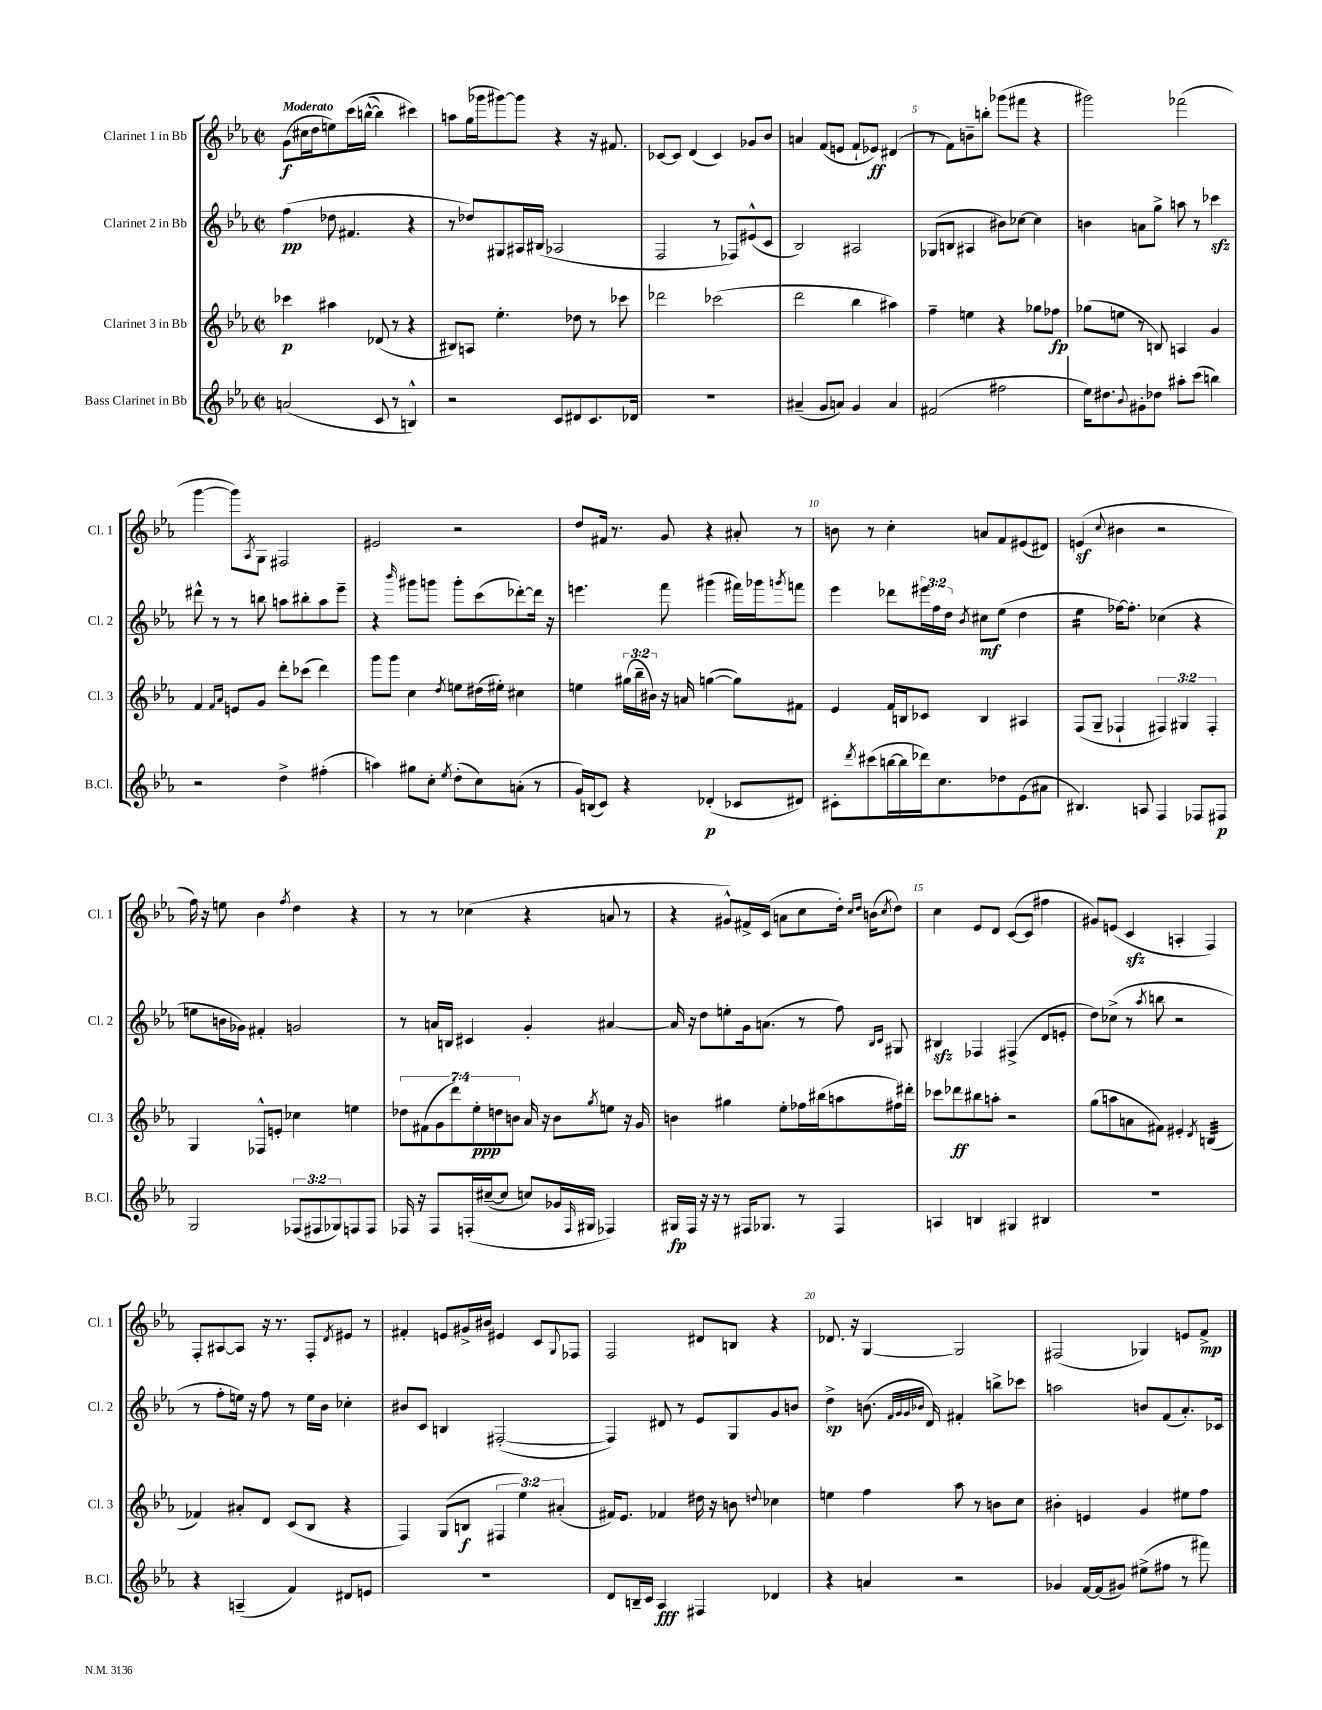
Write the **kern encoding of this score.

**kern	**kern	**kern	**kern
*staff4	*staff3	*staff2	*staff1
*clefG2	*clefG2	*clefG2	*clefG2
*k[b-e-a-]	*k[b-e-a-]	*k[b-e-a-]	*k[b-e-a-]
*M2/2	*M2/2	*M2/2	*M2/2
*met(c|)	*met(c|)	*met(c|)	*met(c|)
(2a/	4ccc-\	(4ff\	(8g\L
.	.	.	16cc#\L
.	.	.	16dd\J
.	4aa#\	8dd-\	8ee\)
.	.	4.f#/	&(16ccc\L
.	.	.	([16bb^^\JJ
8c/	(8d-/	.	4bb\])
8r	8r	.	.
4B^^/)	4r	4r	4ccc#\&)
=	=	=	=
2r	8B#/L)	8r	8aa\L
.	8A/J	8dd-/L)	(16gg\L
.	.	.	16ggg-\J
.	4.ee-'\	8G#/	[8ggg#\)
.	.	16A#/L	8ggg#\]J
.	.	(16B#/JJ	.
8c/L	.	2A-/	4r
8d#/	8dd-\	.	.
8.c/	8r	.	16r
.	.	.	8.f#/
.	8ccc-\	.	.
16d-/Jk	.	.	.
=	=	=	=
1r	2ddd-\	2F/	[8c-/L
.	.	.	8c-/]J
.	.	.	(4d/
.	(2ccc-\	8r	4c-/)
.	.	8F-/L)	.
.	.	(8e#^^/	8g-/L
.	.	8c/J	8b-/J
=	=	=	=
(4a#~/	2ddd\	2B-/)	4a/
8g/L	.	.	(8f/L
8a/J)	.	.	8e/J
4g/	4bb-\	2A#/	8f`/L
.	.	.	8e-/J)
4a/	4aa#\)	.	(4d#/
=	=	=	=
(2f#/	4ff~\	(8G-/L	8r
.	.	8B/J	8f\L)
.	4ee\	4A#/	8b~\
.	.	.	8bb'\J
2ff#\	4r	8b#\L)	(8ggg-\L
.	.	[8cc-\J	8fff#\J
.	8gg-\L	4cc-\]	4r
.	8ff-\J	.	.
=	=	=	=
16ee-\LK)	(8gg-\L	4b\	2ggg#\)
8.dd#\	.	.	.
.	8ee\J	.	.
8qqb-/	.	.	.
8g#'\	8r	8a\L	.
8dd-\J	8B/)	8gg^\J	.
8aa#'\L	4A/	8aa\	(2fff-\
(8ccc\J	.	8r	.
4bb\)	4g/	4ccc-\	.
=	=	=	=
2r	4f/	8ddd#^^\	[4ggg\
.	.	8r	.
.	16qqf/LL	.	.
.	16qqa-/JJ	.	.
.	8e/L	8r	8ggg\]L)
.	.	.	8qA-/
.	8g/J	8bb\	8G\J
4dd^\	8ddd'\L	8aa\L	2F#/
.	(8ccc-\J	8bb#'\	.
(4ff#'\	4ddd\)	8aa\	.
.	.	8eee-~\J	.
=	=	=	=
4aa\)	8ggg\L	4r	2e#/
.	8ggg\J	.	.
.	.	16qqbbb-/	.
8gg#\L	4cc\	8ggg#\L	.
8cc'\J	.	8ggg\J	.
8qee-/	8qdd/	.	.
(8dd'\L	8ee\L	8ggg'\L	2r
8cc\)	(16dd#\L	(8ccc\	.
.	16ee#'\JJ)	.	.
(8a'\J	4cc#\	[8ddd-'\)	.
8r	.	16ddd-\]Jk	.
.	.	16r	.
=	=	=	=
16g/LL)	4ee\	4.eee\	8dd/L
(16B/J	.	.	.
8c/J)	.	.	16f#/Jk
.	.	.	8.r
4r	(24gg#\LL	.	.
.	24bb-~\	.	.
.	24b#\JJ)	.	.
.	16r	8fff\	8g/
.	16a/	.	.
(4d-'/	([4gg\	(4ggg#\	4r
8c-/L	8gg\]L)	16fff#\LL)	8a#'/
.	.	16ggg-\J	.
.	.	8qggg/	.
8d#/J)	8f#\J	8fff\J	8r
=	=	=	=
8c#'\L	4e-/	4eee-\	8b\
8qddd/	.	.	.
(8ccc#\	.	.	8r
[16bb\L	16f/LL	8ddd-\L	4cc'\
16bb\]	16B/J	.	.
16ddd-\J)	8c-/J	24eee#\L	.
.	.	24ff\	.
8.cc\	.	.	.
.	.	24dd\JJ	.
.	.	8qb-/	.
.	4B/	8cc#\L	8a/L
8dd-\	.	(8ee-\J	8f/
(8e-\	4A#/	4dd\	(8e#/
8a#\J	.	.	8d#/J)
=	=	=	=
4.B#/)	(8F/L	4ee-\	(4e/
.	8G~/J	.	.
.	.	.	8qqcc/
.	4F-`/	[16ff-\LK)	4b#\
.	.	8.ff-'\]J	.
8A/	.	.	.
4F/	6F#/)	(4cc-\	2r
.	6G#/	.	.
8F-/L	.	4r	.
.	6F#'/	.	.
8F#/J	.	.	.
=	=	=	=
2G/	4G/	8ee\L	16ff\)
.	.	.	16r
.	.	16b\L	8ee\
.	.	16g-\JJ)	.
.	8F-^^/L	4f#'/	4b-\
.	8e'/J	.	.
.	.	.	8qff/
(12F-/L	4cc-\	2g/	4dd\
12F#/	.	.	.
12G-/)	.	.	.
8F/	4ee\	.	4r
8F/J	.	.	.
=	=	=	=
16F-/	14dd-\L	8r	8r
16r	.	.	.
.	(14f#\	.	.
8F-/L	.	16a/LL	8r
.	14g\	.	.
.	.	16B/JJ	.
.	14ddd\)	.	.
&(16F'/L	.	4c#/	(4cc-\
.	14ee-'\	.	.
([16cc#~/J	.	.	.
.	14dd\	.	.
8cc#/]J	.	.	.
.	14b\J	.	.
8cc/L)	16a-/	4g'/	4r
.	16r	.	.
16g-/L	8b\L	.	.
16qqF/	.	.	.
16G#/JJ	.	.	.
.	8qgg/	.	.
4F-/&)	8ee\J	[4a#/	8a/
.	16r	.	8r
.	16g/	.	.
=	=	=	=
16G#/LL	4b\	16a#/]	4r
16F/JJ	.	16r	.
16r	.	8dd\L	.
16r	.	.	.
8r	4gg#\	8ee'\	8g#^^/L)
16F#/LK	.	16g\k	16f#^/L
8.G-/J	.	(8.a\J	(16c/JJ
.	8ee-'\L	.	8a\L
8r	16ff-\L	8r	8cc\
.	(16bb#\J	.	.
4F#/	8aa\	8ff\)	16dd'\Jk)
.	.	.	16qqcc/LL
.	.	.	16qqdd/JJ
.	.	.	(16b\LK
.	.	16qqB-/LL	.
.	.	16qqc/JJ	8qcc/
.	16ff#\L)	8G#/	8dd\J)
.	16ddd#'\JJ	.	.
=	=	=	=
4A/	8ccc-\L	4B#/	4cc\
.	8ddd-\	.	.
4B/	8bb#\	4F-/	8e-/L
.	8aa'\J	.	8d/J
4G#/	2r	(4F#^/	([8c/L
.	.	.	8c/]J
4B#/	.	8d/L	4ff#\
.	.	8e'/J	.
=	=	=	=
1r	(8gg\L	8dd\L)	8g#/L)
.	8aa\	(8cc-^\J	(8e/J
.	8a\	8r	4c/
.	.	8qaa-/	.
.	8f#\J)	8bb\	.
.	4e#'/	2r	4A'/
.	8qd/	.	.
.	(4B/	.	4F/)
=	=	=	=
4r	4f-/)	8r	8F'/L
.	.	8ff'\L	[8A#/
(4A~/	8a#'/L	16ee\Jk)	8A#/]J
.	.	16r	.
.	8d/J	8ff\	16r
.	.	.	8.r
4f/)	(8c/L	8r	.
.	8B-/J	16ee\LL	8F'/L
.	.	16b-\JJ	.
.	.	.	8qd/
8d#/L	4r	4cc-'\	8e#/J
8e/J	.	.	8r
=	=	=	=
1r	4F/)	8b#/L	4f#'/
.	.	8c/J	.
.	(8G/L	4B/	8e/L
.	8B/J	.	16g#^/L
.	.	.	16b#/JJ
.	6F#/	([2F#'/	4e#/
.	6ee-\)	.	.
.	.	.	8c/L
.	(6a#'/	.	.
.	.	.	8qqG/
.	.	.	8F-/J
=	=	=	=
8d/L	16f#/LK)	4F#/])	2F/
.	8.e-/J	.	.
16B~/L	.	.	.
16c/JJ	.	.	.
4A-/	4f-/	8d#/	.
.	.	8r	.
4F#/	16dd#\	8e-/L	8d#/L
.	16r	.	.
.	8b\	8G/	8B/J
.	8qqdd/	.	.
4d-/	4cc-\	8g/	4r
.	.	8b/J	.
=	=	=	=
4r	4ee\	4dd^\	8.d-/
.	.	.	16r
4a/	4ff\	(8.b\	[4G/
.	.	32qqf/LLL	.
.	.	32qqg/	.
.	.	32qqg/	.
.	.	32qqb-/JJJ	.
.	.	16d/)	.
2r	8aa-\	4f#'/	2G/]
.	8r	.	.
.	8b\L	8bb^\L	.
.	8cc\J	8ccc-\J	.
=	=	=	=
4g-/	4b#'\	2aa\	(2F#/
[16f/LL	4e/	.	.
(16f/]J	.	.	.
8g#/J)	.	.	.
(8ee#^\L	4g/	8b/L	4G-/)
8ff#\J	.	(8f/	.
8r	8ee#\L	8.a-'/)	8e/L
8fff#\)	8ff\J	.	8f^/J
.	.	16c-/Jk	.
==	==	==	==
*-	*-	*-	*-
